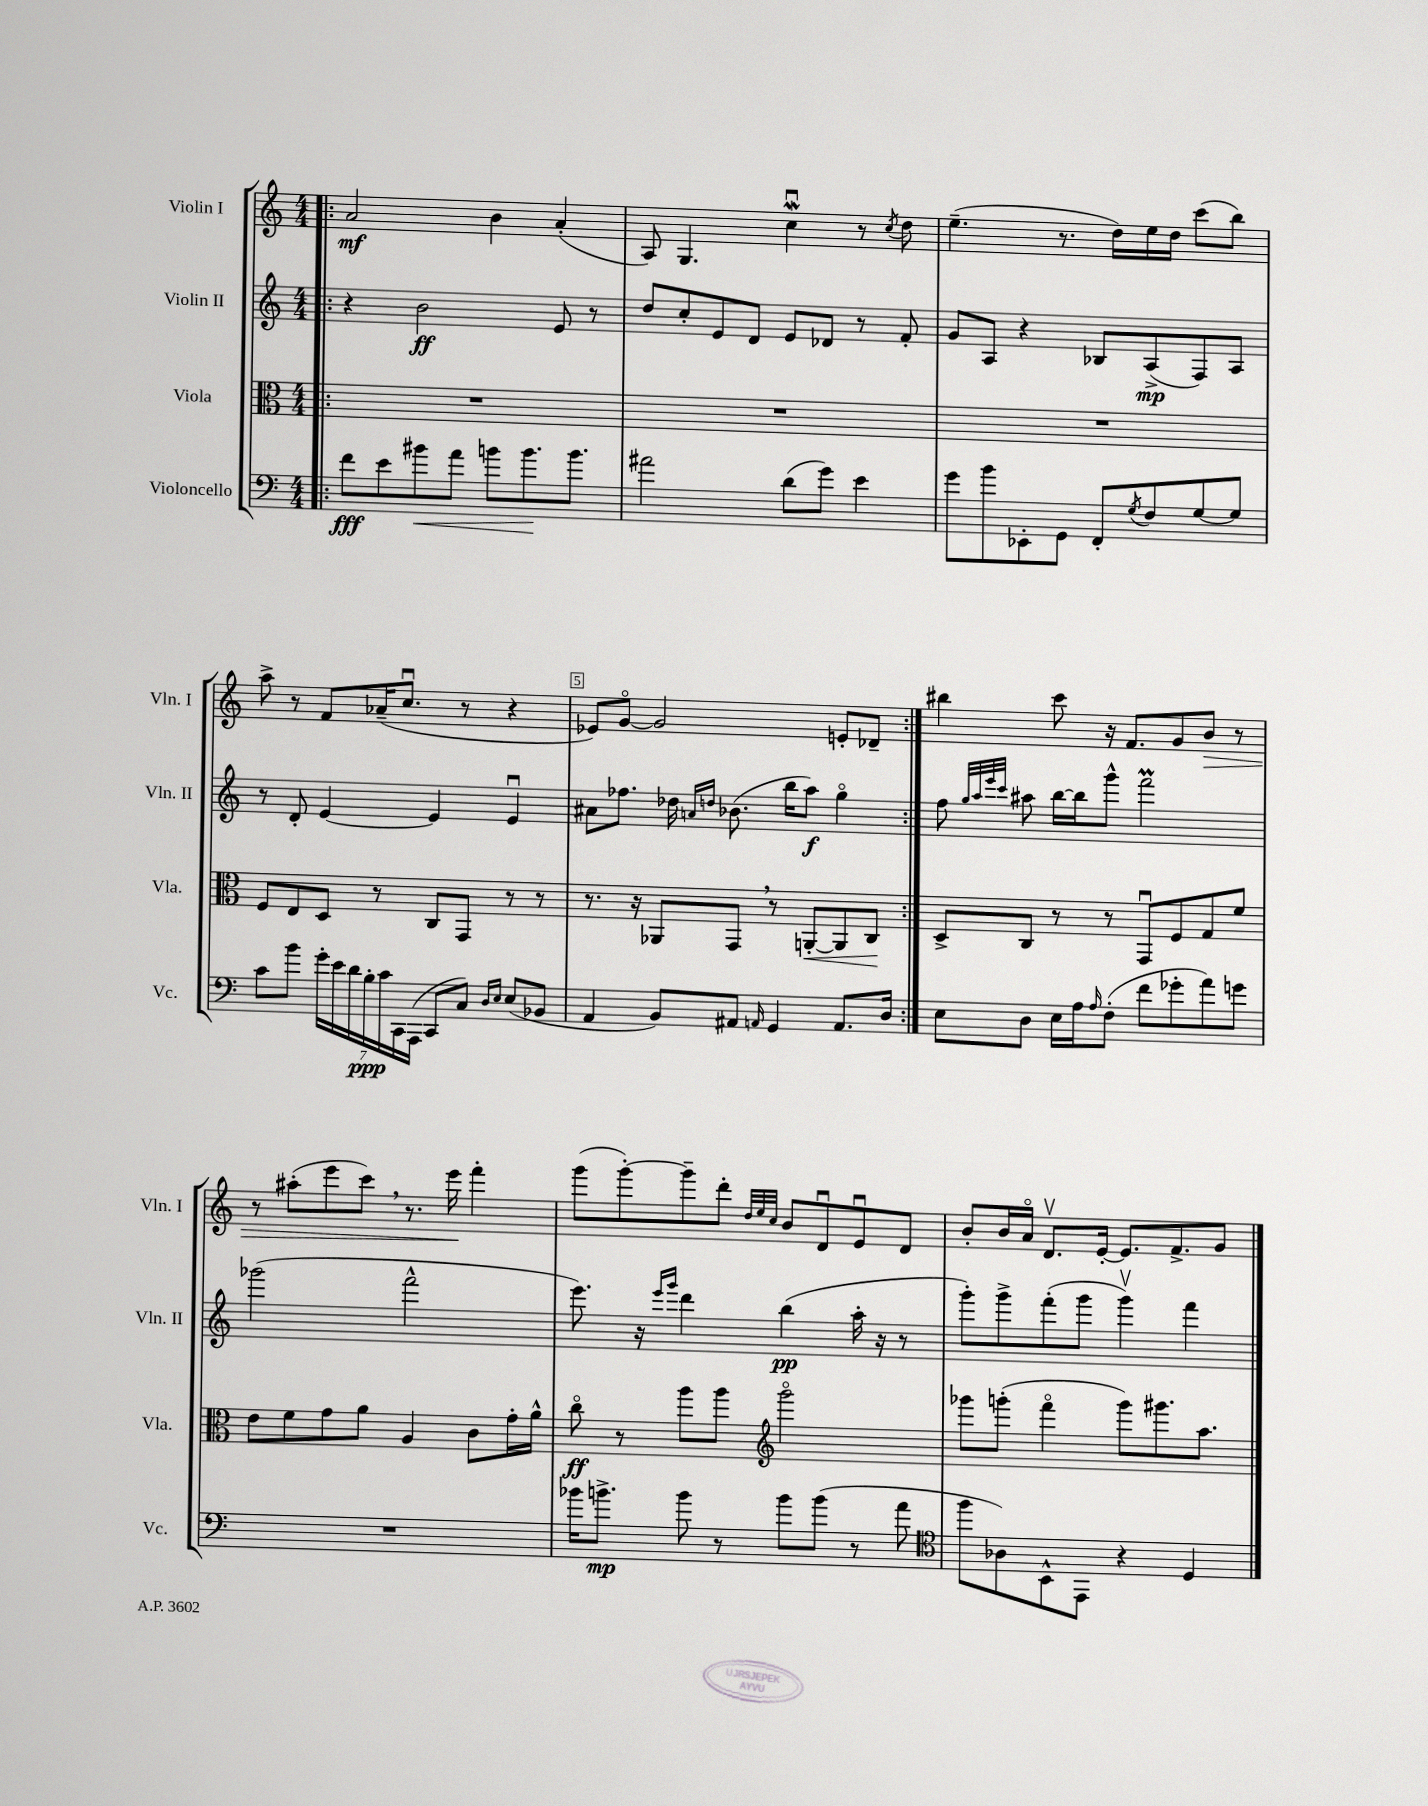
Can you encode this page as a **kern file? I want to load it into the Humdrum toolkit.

**kern	**kern	**kern	**kern
*staff4	*staff3	*staff2	*staff1
*clefF4	*clefC3	*clefG2	*clefG2
*k[]	*k[]	*k[]	*k[]
*M4/4	*M4/4	*M4/4	*M4/4
=!|:	=!|:	=!|:	=!|:
8f	1r	4r	2a
8e	.	.	.
8b#	.	2b	.
8a	.	.	.
8b	.	.	4b
8.b	.	.	.
.	.	8e	(4a'
8.b	.	.	.
.	.	8r	.
=	=	=	=
2a#	1r	8dd	8A)
.	.	8cc'	4.G
.	.	8e	.
.	.	8d	.
(8d	.	8e	4ccu
8g)	.	8d-	.
4e	.	8r	8r
.	.	.	8qcc
.	.	8f'	8dd
=	=	=	=
8g	1r	8g	(4.ee~
8b	.	8A	.
8EE-'	.	4r	.
8GG	.	.	8.r
8FF'	.	8B-	.
.	.	.	16dd)
8qG	.	.	.
8F	.	(8A^	16ee
.	.	.	16dd
[8G	.	8F)	(8ccc
8G]	.	8A	8bb)
=	=	=	=
8c	8F	8r	8aa^
8b	8E	8d'	8r
28g'	8D	[4e	8f
28e	.	.	.
28d	.	.	.
28B'	.	.	.
.	8r	.	(16a-~
28c	.	.	.
28CC	.	.	.
.	.	.	8.ccu
(28AAA	.	.	.
8CC	8C	4e]	.
8C)	8GG	.	8r
16qqD	.	.	.
16qqE	.	.	.
(8E	8r	4eu	4r
8BB-	8r	.	.
=	=	=	=
4AA	8.r	8a#	8e-)
.	.	8.ff-	[8go
.	16r	.	.
8BB)	8AA-	.	2g]
.	.	16dd-	.
.	.	16qqa	.
.	.	16qqdd	.
8AA#	8GG	(8.b-	.
16qqAA	.	.	.
4GG	8r	.	.
.	.	16bb	.
.	[8AA'	8aa)	.
8.AA	8AA]	4ggo	8e'
.	8C	.	8d-~
16D	.	.	.
=:|!	=:|!	=:|!	=:|!
8E	8D^	8ff	4bb#
.	.	32qqgg	.
.	.	32qqaa	.
.	.	32qqeee	.
.	.	32qqccc	.
8D	8C	8aa#	.
16E	8r	[16bb	8ccc
16A	.	16bb]	.
16qqA	.	.	.
(8F'	8r	8ggg^^	16r
.	.	.	8.f
8f	8GGu	2fff	.
8g-'	8F	.	8g
8a)	8G	.	8b
8g	8f	.	8r
=	=	=	=
1r	8e	(2ggg-	8r
.	8f	.	(8aa#'
.	8g	.	8eee
.	8a	.	8ccc)
.	4A	2fff^^	8.r
.	.	.	16eee
.	8c	.	4fff'
.	16g'	.	.
.	16a^^	.	.
=	=	=	=
16b-	8cco	8.eee)	(8ggg
8.b^	.	.	.
.	8r	.	[8ggg')
.	.	16r	.
.	.	16qqeee	.
.	.	16qqggg	.
8b	8aa	4ddd	8ggg~]
8r	8aa	.	8ddd'
*	*clefG2	*	*
.	.	.	32qqdd
.	.	.	32qqee
.	.	.	32qqcc
8b	2gggo	(4bb	8b
(8b	.	.	8du
8r	.	16aa'	8eu
.	.	16r	.
8a	.	8r	8d
=	=	=	=
*clefC4	*	*	*
8ff	8ggg-	8ggg')	8b'
8A-)	(8ggg'	8ggg^	16b
.	.	.	16ao
8BB^^	4fffo	(8fff'	8.dv
8EE	.	8ggg	.
.	.	.	[16e'
4r	8ggg)	4gggv)	8.e]
.	8.ggg#	.	.
.	.	.	8.f^
4D	.	4fff	.
.	8.aa	.	.
.	.	.	8g
==	==	==	==
*-	*-	*-	*-
